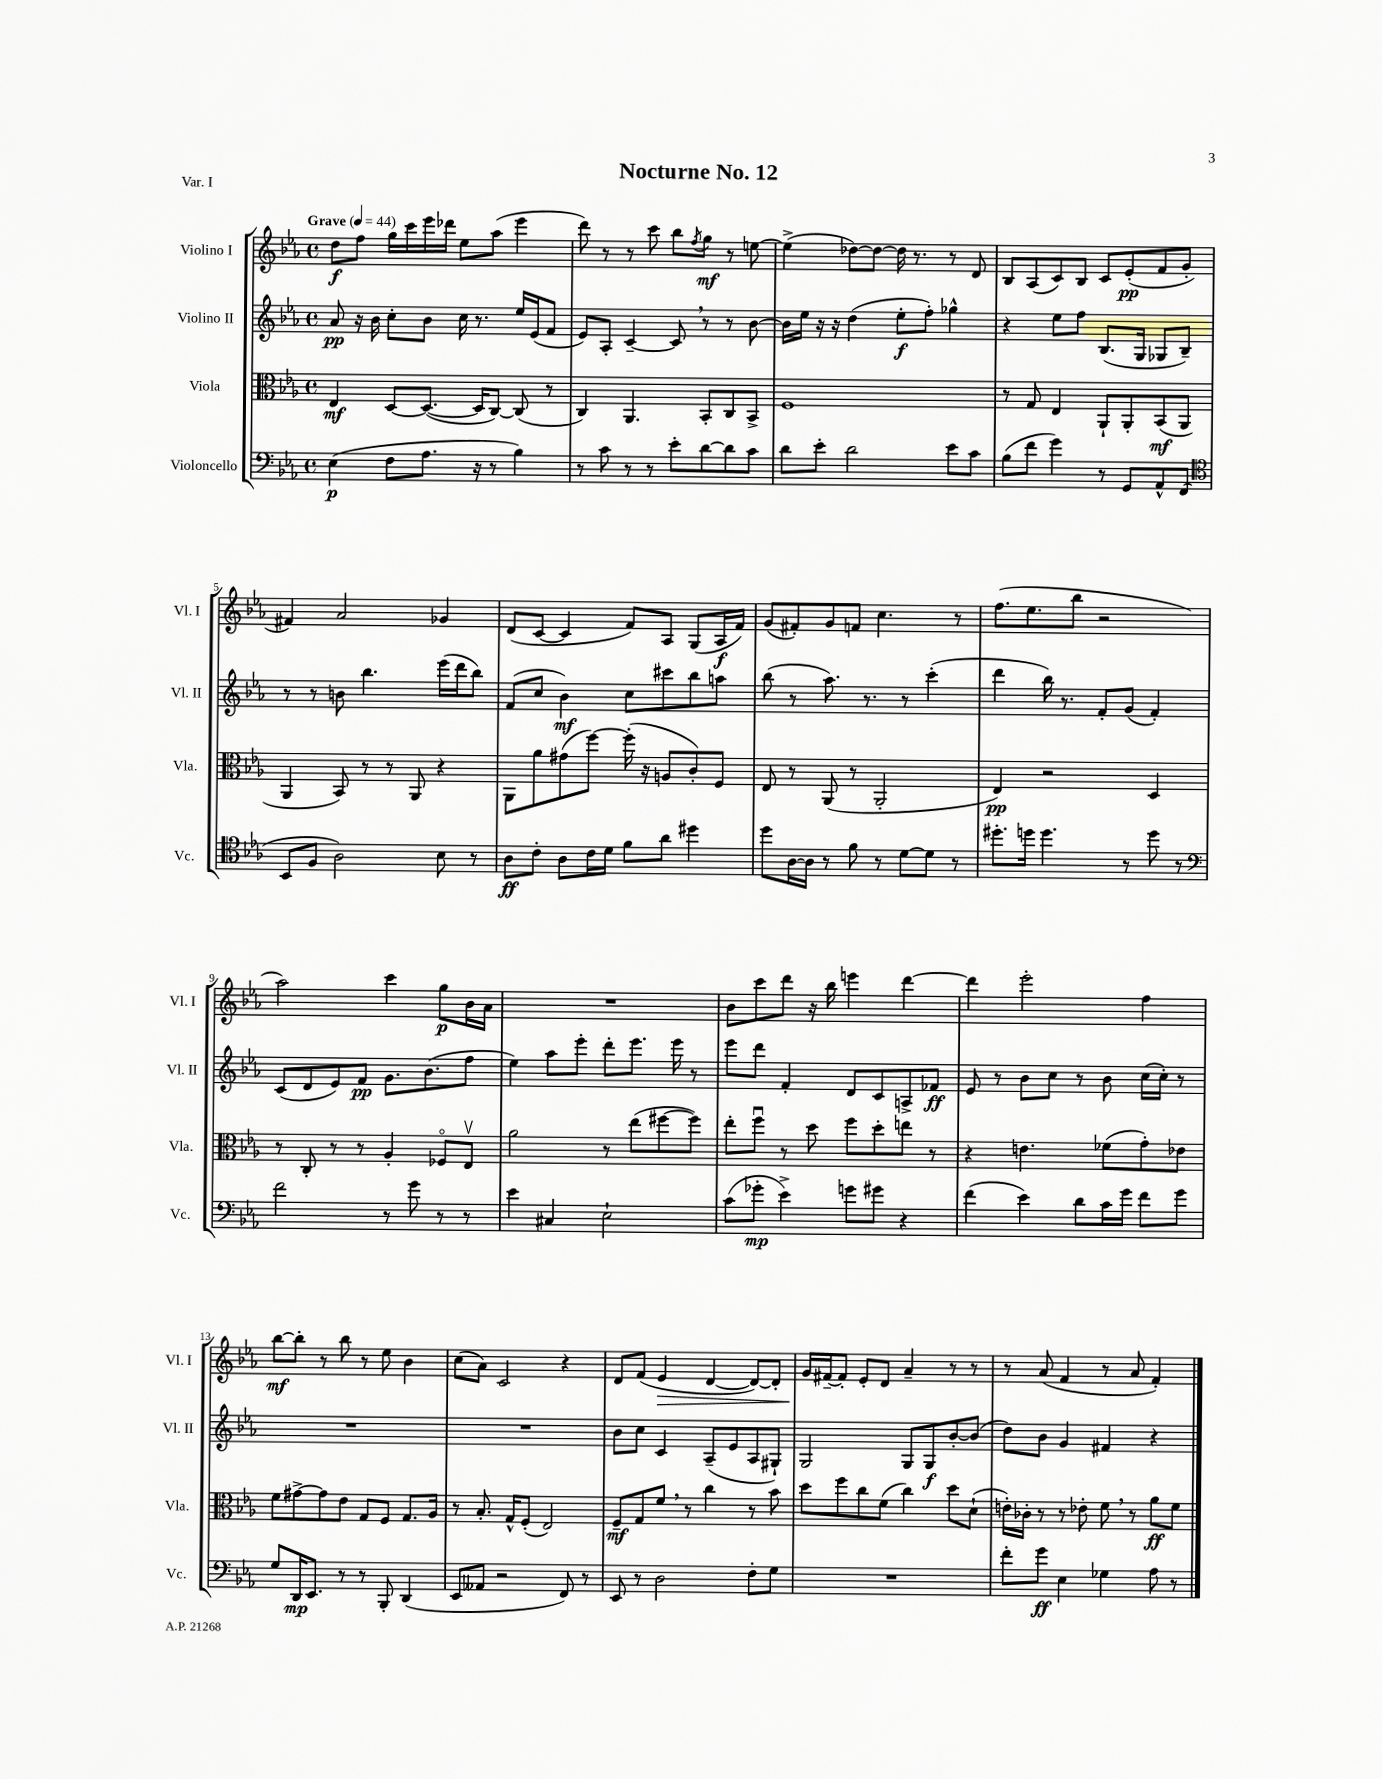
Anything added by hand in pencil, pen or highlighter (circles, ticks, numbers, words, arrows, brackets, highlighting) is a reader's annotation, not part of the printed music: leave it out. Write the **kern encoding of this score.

**kern	**kern	**kern	**kern
*staff4	*staff3	*staff2	*staff1
*clefF4	*clefC3	*clefG2	*clefG2
*k[b-e-a-]	*k[b-e-a-]	*k[b-e-a-]	*k[b-e-a-]
*M4/4	*M4/4	*M4/4	*M4/4
*met(c)	*met(c)	*met(c)	*met(c)
*MM44	*MM44	*MM44	*MM44
(4E-	4E-	8a-	8dd
.	.	16r	8ff
.	.	16b-	.
8F	[8D	8cc'	16gg
.	.	.	16ccc
8.A-	(8.D_	8b-	16eee-
.	.	.	16ddd-
.	.	16cc	8ee-
16r	16D]	8.r	.
8r	[8C)	.	(8aa-
4B-)	(8C]	16ee-	4eee-
.	.	(16e-	.
.	8r	8f	.
=	=	=	=
8r	4C)	8e-)	8ddd)
8c	.	8A-'	8r
8r	4.AA-	[4c~	8r
8r	.	.	8ccc
8e-'	.	8c]	8bb-
.	.	.	8qff
[8d	8BB-'	8r	8gg
8d]	8C	8r	8r
8c	8BB-^	[8b-	[8ee
=	=	=	=
8d	1F	16b-]	(4ee^]
.	.	16ee-	.
8e-'	.	16r	.
.	.	16r	.
2d	.	(4dd	[8dd-)
.	.	.	8dd-_
.	.	8ee-'	16dd-]
.	.	.	8.r
.	.	8ff')	.
8e-	.	4gg-^^	8r
8c	.	.	8d
=	=	=	=
(8B-	8r	4r	8B-
8f	8G	.	(8A-
4g)	4E-	8ee-	8c)
.	.	8ff	8B-
8r	8AA-`	(8.B-	8c
8GG	8AA-'	.	(8e-'
.	.	16G	.
8AA-^^	(8BB-	8G-	8f
(8FF	8AA-	8B-~)	8g'
=	=	=	=
*clefC4	*	*	*
8BB-	4AA-	8r	4f#)
8F	.	8r	.
2A-)	8BB-)	8b	2a-
.	8r	4.bb-	.
.	8r	.	.
.	8AA-	.	.
8B-	4r	(16eee-	4g-
.	.	16ddd	.
8r	.	8bb-)	.
=	=	=	=
8A-	8AA-	(8f	(8d
8c'	8a-	8cc	[8c
8A-	(8g#	4b-)	4c]
16c	[8ff)	.	.
16d	.	.	.
8f	(16ff']	8cc	8f)
.	16r	.	.
8a-	8A	8ccc#	8A-
4dd#	8c')	8bb-	(8G
.	8F	8aa	16A-
.	.	.	16f)
=	=	=	=
8dd	8E-	(8bb-	(8g
[16A-	8r	8r	8f#')
16A-]	.	.	.
8r	(8AA-	8.aa-)	8g
8f	8r	.	8f
.	.	8.r	.
8r	2AA-'	.	4.cc
[8d	.	8r	.
8d]	.	(4ccc'	.
8r	.	.	8r
=	=	=	=
8.dd#'	4E-)	4ddd	(8.ff
16dd	.	.	8.ee-
4.dd	2r	16bb-)	.
.	.	8.r	.
.	.	.	8bb-
.	.	8f'	2r
8r	.	(8g	.
8dd	4D	4f')	.
8r	.	.	.
=	=	=	=
*clefF4	*	*	*
2f	8r	(8c	2aa-)
.	8C'	8d	.
.	8r	8e-)	.
.	8r	8f	.
8r	4A-'	8.g	4ccc
8g	.	.	.
.	.	(8.b-	.
8r	8F-o	.	8gg
8r	8E-v	8ff	16b-
.	.	.	16a-
=	=	=	=
4e-	2a-	4ee-)	1r
4C#	.	8aa-	.
.	.	8eee-'	.
2E-`	8r	8ddd'	.
.	(8ee-	8.eee-	.
.	[8ff#	.	.
.	.	16eee-	.
.	8ff#])	8r	.
=	=	=	=
(8c	8ee-'	8eee-	8b-
8g-'	8ffu	8ddd	8ccc
4e-^)	8r	4f'	8ddd
.	8dd	.	16r
.	.	.	16bb-
8g	8ff	8d	4eee
8g#	8dd'	8c	.
4r	8ee	8A^	[4ddd
.	8r	8f-	.
=	=	=	=
(4f	4r	8e-	4ddd]
.	.	8r	.
4e-)	4.e	8b-	2eee-'
.	.	8cc	.
8d	.	8r	.
16c	(8f-	8b-	.
16g	.	.	.
8f	8g')	(16cc	4ff
.	.	16cc')	.
8g	8e-	8r	.
=	=	=	=
8G	8f	1r	[8bb-
16DD	[8g#^	.	8bb-']
8.EE-	.	.	.
.	8g#]	.	8r
8r	8e-	.	8bb-
8r	8G	.	8r
8BBB-'	8F	.	8ee-
(4DD	8.G	.	4b-
.	16A-	.	.
=	=	=	=
8EE-	8r	1r	(8cc
8AA--	8.B-'	.	8a-)
2r	.	.	2c
.	16G^^	.	.
.	(8F'	.	.
.	2E-)	.	.
8FF)	.	.	4r
8r	.	.	.
=	=	=	=
8EE-	8F~	8b-	8d
8r	8G	8cc	(8f
2D	8f	4c	4e-
.	8r	.	.
.	4cc	(8A-~	[4d
.	.	8e-	.
8F'	8r	8A-	8d_)
8G	8b-	8G#`)	8d']
=	=	=	=
1r	8dd	2G	16g
.	.	.	[16f#~
.	8ff	.	8f#']
.	8cc	.	8e-'
.	(8f	.	8d
.	4cc)	8G	4a-~
.	.	8G	.
.	8dd	[8b-'	8r
.	(8d`	(8b-]	8r
=	=	=	=
8f'	16e')	8dd)	8r
.	16c-'	.	.
8g	8r	8b-	(8a-
4E-	8r	4g	4f
.	8e-'	.	.
4G-	8f	4f#	8r
.	8r	.	8a-
8A-	8a-	4r	4f')
8r	8f	.	.
==	==	==	==
*-	*-	*-	*-
